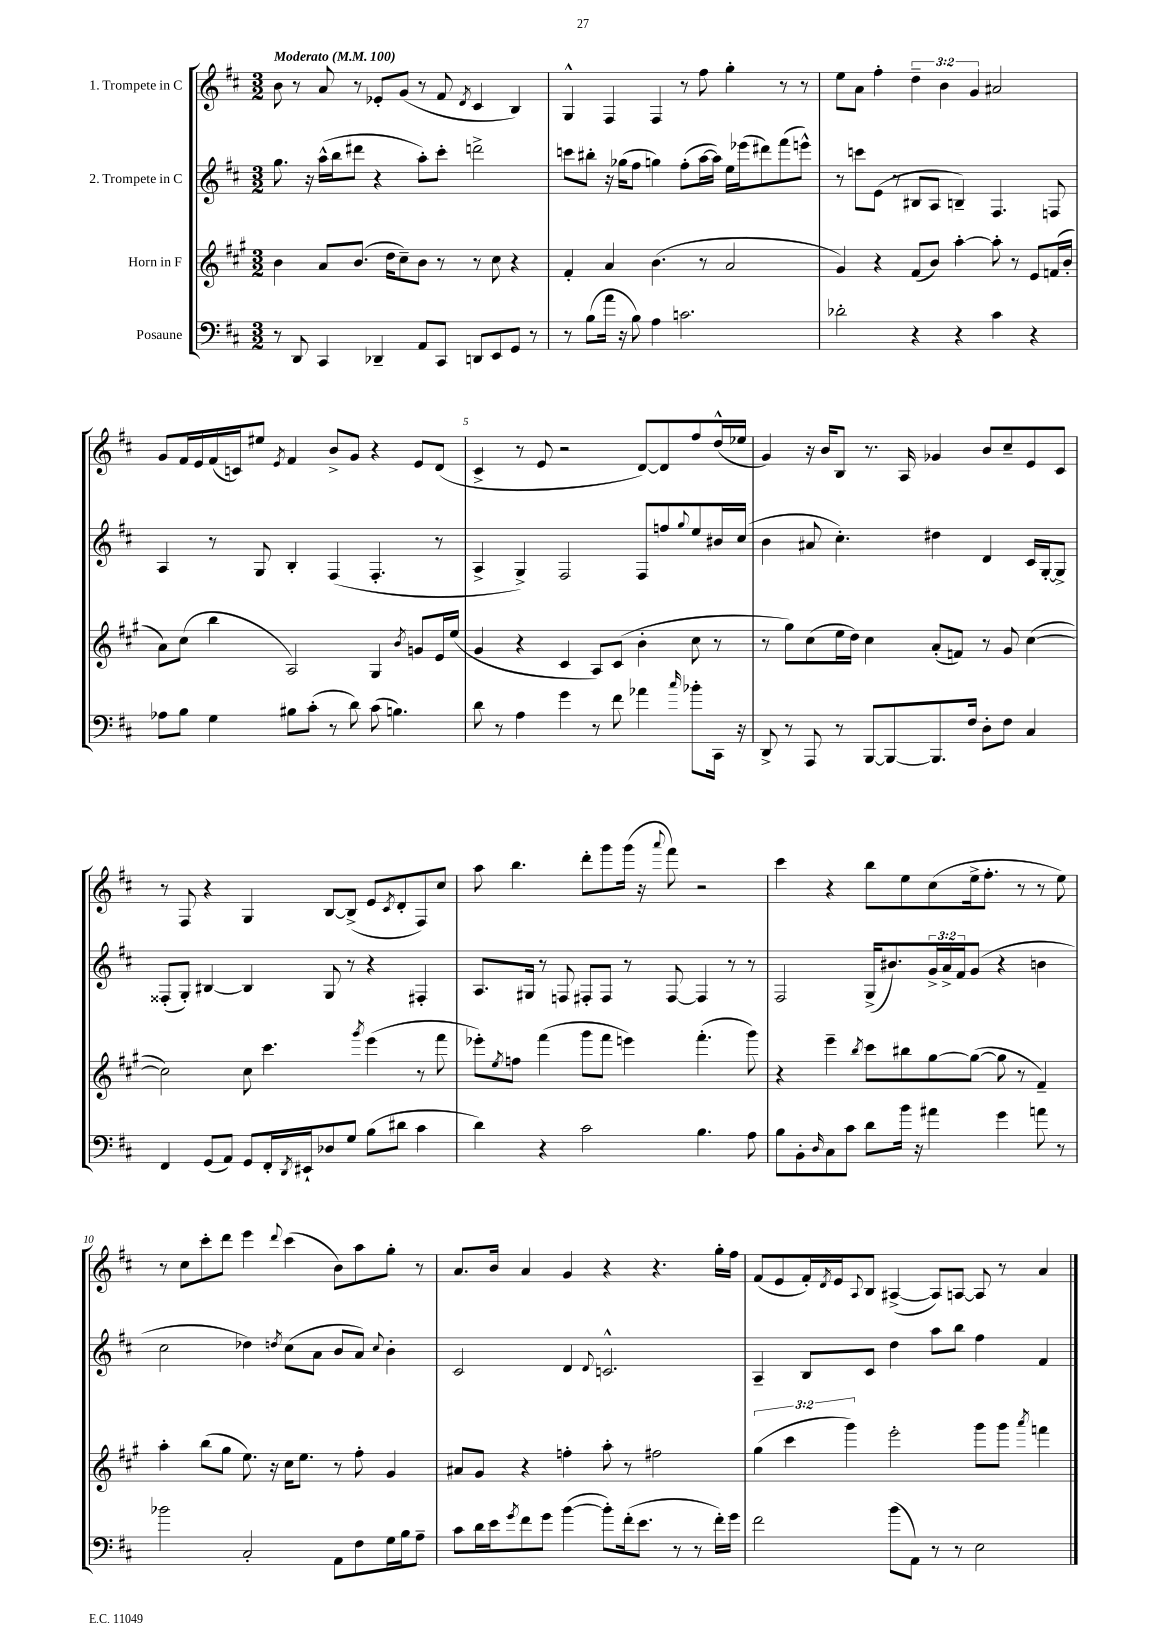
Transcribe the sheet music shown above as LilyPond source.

<<
\new StaffGroup <<
\new Staff = "s0" \with { instrumentName = "1. Trompete in C" } {
    \clef treble \key d \major \numericTimeSignature \time 3/2 \override Staff.TupletNumber.text = #tuplet-number::calc-fraction-text \tempo "Moderato" 4 = 100
    b'8 r8 a'8 r8 ees'8-. g'8( r8 fis'8 \acciaccatura { d'8 } cis'4 b4) |
    g4-^ fis4 fis4 r8 fis''8 g''4-. r8 r8 |
    e''8 a'8 fis''4-. \tuplet 3/2 { d''4-- b'4 g'4 } ais'2 |
    g'8 fis'16 e'16 fis'16( c'16) eis''8 \acciaccatura { e'8 } fis'4 b'8-> g'8 r4 e'8 d'8( |
    cis'4-> r8 e'8 r2 d'8~) d'8 fis''8 d''16-^( ees''16 |
    g'4) r16 b'16 b8 r8. a16 ges'4 b'8 cis''8-- e'8 cis'8 |
    r8 fis8 r4 g4 b8~ b8->( e'8 \acciaccatura { cis'8 } d'8-. fis8) cis''8 |
    a''8 b''4. d'''8-. g'''8 g'''16( r16 \appoggiatura { a'''8 } fis'''8) r2 |
    cis'''4 r4 b''8 e''8 cis''8( e''16-> fis''8.-. r8 r8 e''8) |
    r8 cis''8 cis'''8-. d'''8 e'''4 \appoggiatura { d'''8 } cis'''4( b'8) a''8 g''8-. r8 |
    a'8. b'16 a'4 g'4 r4 r4. g''16-. fis''16 |
    fis'8( e'8 fis'16-.) \acciaccatura { d'8 } e'16 \appoggiatura { a8 } b8 ais4~->( ais8) a8~ a8 r8 a'4 \bar "|." |
}
\new Staff = "s1" \with { instrumentName = "2. Trompete in C" } {
    \clef treble \key d \major \numericTimeSignature \time 3/2 \override Staff.TupletNumber.text = #tuplet-number::calc-fraction-text
    g''8. r16 a''16-^( b''16 dis'''8 r4 a''8-.) cis'''8-. d'''2-> |
    c'''8 bis''8-. r16 ges''16( fis''8 g''4) fis''8-.( a''16~ a''16) e''16 ees'''16( dis'''8) fis'''8( e'''8-^) |
    r8 c'''8 e'8( r8 bis8 a8 b4--) fis4. f8 |
    a4 r8 g8 b4-. fis4( fis4.-. r8 |
    a4-> g4->) fis2 fis8 f''8 \appoggiatura { g''8 } e''8 bis'16 cis''16( |
    b'4 ais'8 cis''4.-.) dis''4 d'4 cis'16 g16~-. g8-> |
    fisis8-.( g8-.) bis4~ bis4 g8 r8 r4 fis4-. |
    a8. gis16 r8 f8 fis8-. fis8 r8 fis8~ fis4 r8 r8 |
    fis2 g16->( bis'8.) \tuplet 3/2 { g'16-> a'16-> fis'16 } g'8( r4 b'4 |
    cis''2 des''4) \acciaccatura { d''8 } cis''8( a'8 b'8 a'8) \appoggiatura { cis''8 } b'4-. |
    cis'2 d'4 \appoggiatura { d'8 } c'2.-^ |
    a4-- b8 cis'8 d''4 a''8 b''8 fis''4 fis'4 \bar "|." |
}
\new Staff = "s2" \with { instrumentName = "Horn in F" } {
    \clef treble \key a \major \numericTimeSignature \time 3/2 \override Staff.TupletNumber.text = #tuplet-number::calc-fraction-text
    b'4 a'8 b'8.( d''16 cis''8--) b'8 r8 r8 cis''8 r4 |
    fis'4-. a'4 b'4.( r8 a'2 |
    gis'4) r4 fis'8( b'8) a''4~-. a''8-. r8 e'8 f'16( b'16-. |
    a'8) cis''8( b''4 a2) gis4 \acciaccatura { b'8 } g'8 e'16 e''16( |
    gis'4 r4 cis'4 a8) cis'8( b'4-. cis''8 r8 |
    r8 gis''8) cis''8( e''16 d''16) cis''4 a'8-.( f'8) r8 gis'8 cis''4~( |
    cis''2) cis''8 cis'''4. \acciaccatura { gis'''8 } e'''4( r8 fis'''8 |
    ees'''8-.) \acciaccatura { e''8 } f''8 fis'''4( gis'''8 fis'''8 e'''4) fis'''4.-.( gis'''8) |
    r4 e'''4-- \acciaccatura { b''8 } cis'''8 bis''8 gis''8~ gis''8~( gis''8 r8 fis'4--) |
    a''4-. b''8( gis''8 e''8.) r16 cis''16 e''8. r8 fis''8-. gis'4 |
    ais'8 gis'8 r4 f''4-. a''8-. r8 fis''2 |
    \tuplet 3/2 { gis''4( cis'''4 gis'''4) } e'''2-. gis'''8 gis'''8 \acciaccatura { a'''8 } f'''4 \bar "|." |
}
\new Staff = "s3" \with { instrumentName = "Posaune" } {
    \clef bass \key d \major \numericTimeSignature \time 3/2
    r8 d,8 cis,4 des,4-- a,8 cis,8 d,8 e,8 g,8 r8 |
    r8 b8( a'16 r16 b8) a4 c'2. |
    des'2-. r4 r4 cis'4 r4 |
    aes8 b8 g4 bis8 cis'8-.( r8 d'8) cis'8( b4.) |
    d'8 r8 a4 g'4 r8 fis'8 aes'4 \grace { cis''16 } bes'8-. cis,16 r16 |
    d,8-> r8 a,,8 r8 b,,8~ b,,8~ b,,8. fis16 d8-. fis8 cis4 |
    fis,4 g,8( a,8) g,8 fis,16-. \acciaccatura { d,8 } eis,16-! des8 g8 b8( dis'8 cis'4 |
    d'4) r4 cis'2 b4. a8 |
    b8 b,8-. \grace { d16 } cis8 cis'8 d'8 b'16 r16 ais'4 g'4 a'8 r8 |
    bes'2 cis2-. a,8 fis8 g16 b16 a8-- |
    cis'8 d'16 e'16 \acciaccatura { g'8 } fis'8 g'8 b'4~( b'8-.) fis'16-.( e'8. r8 r8 fis'16-.) g'16 |
    fis'2 b'8( a,8) r8 r8 e2 \bar "|." |
}
>>
>>
\layout { \context { \Score \override BarNumber.break-visibility = ##(#f #t #t) barNumberVisibility = #(every-nth-bar-number-visible 5) } }
